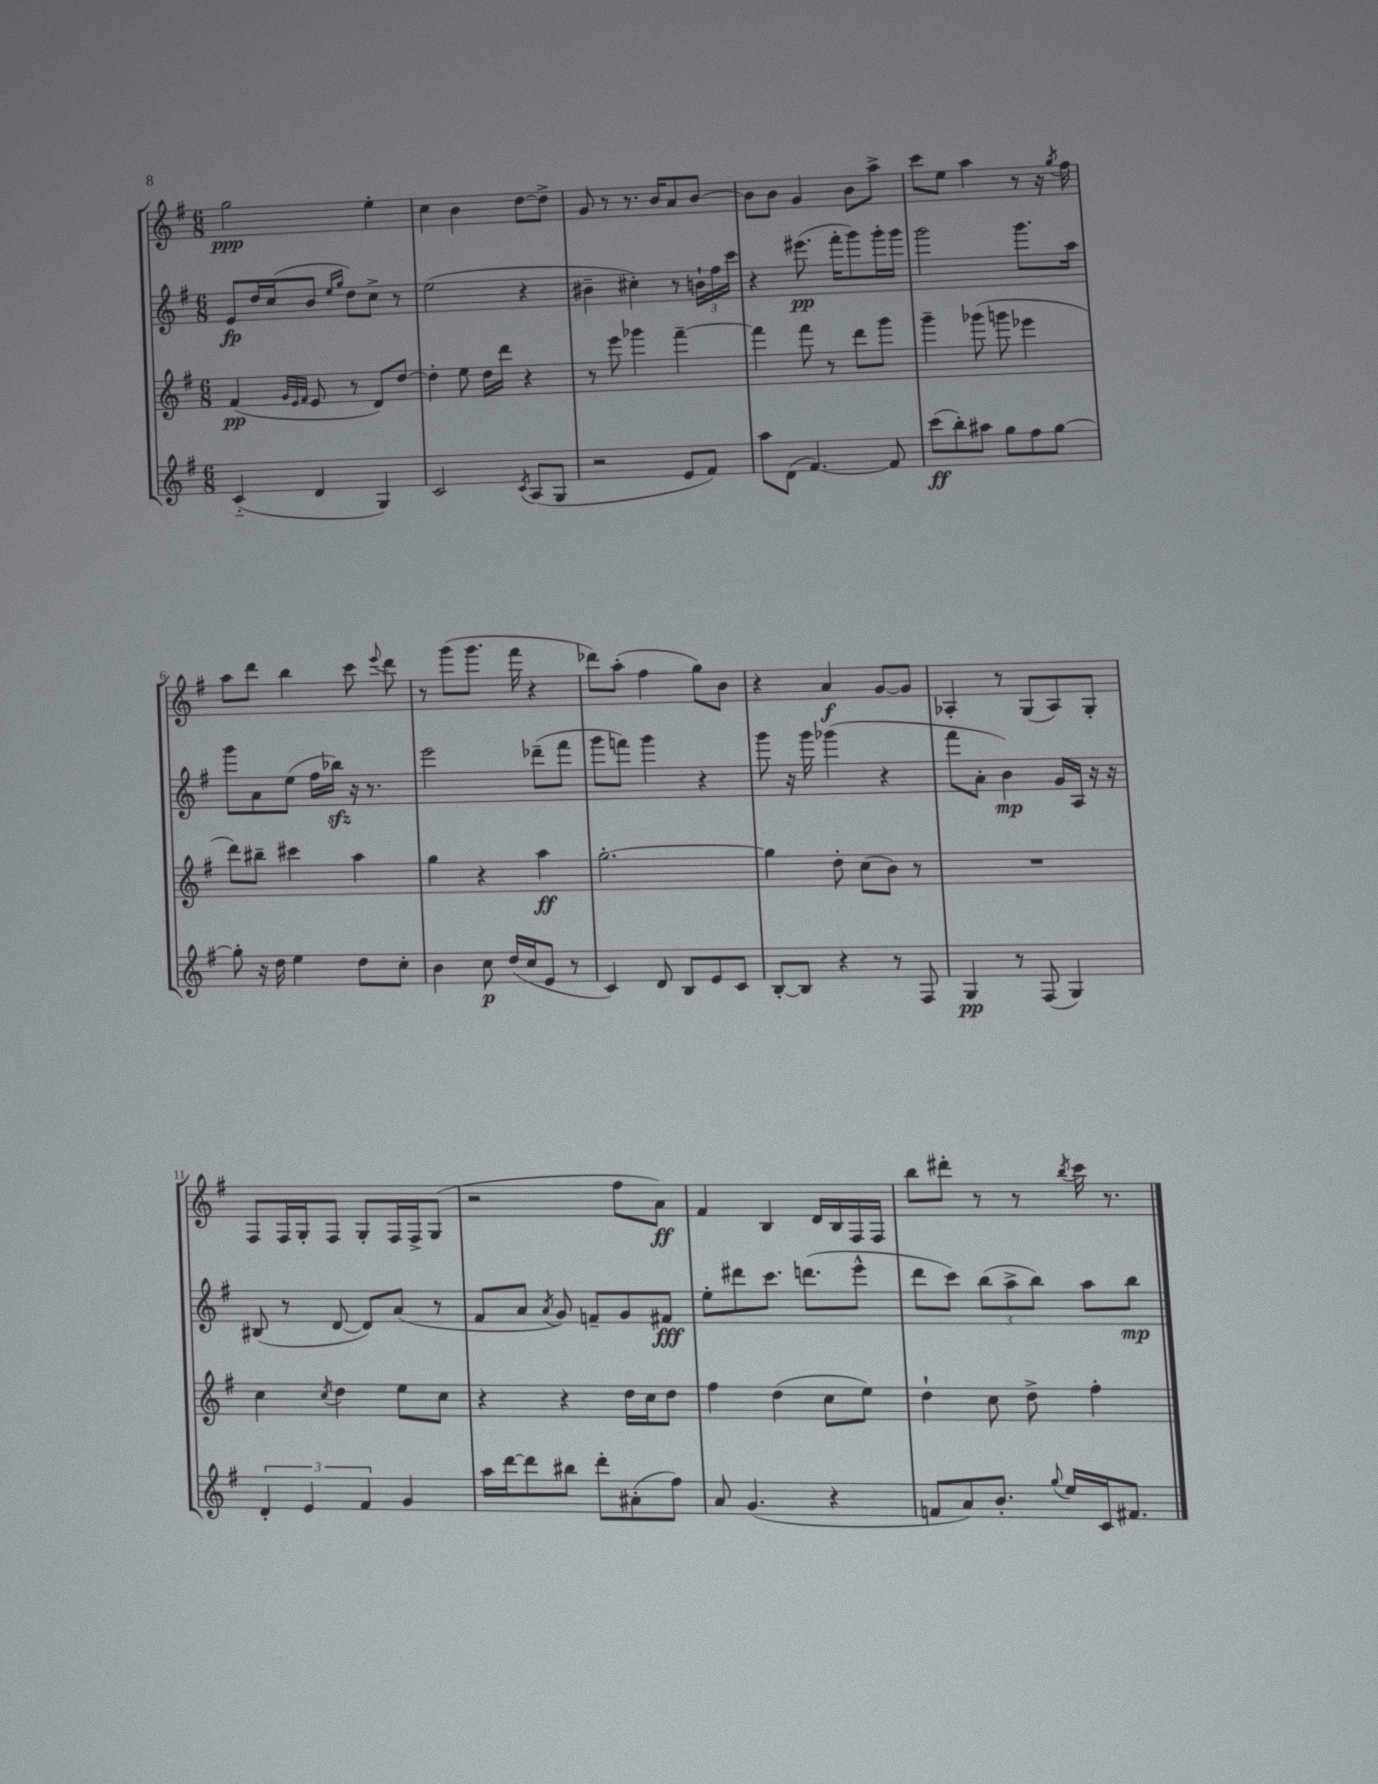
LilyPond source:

<<
\new StaffGroup <<
\new Staff = "s0" {
    \clef treble \key g \major \numericTimeSignature \time 6/8
    \autoBeamOff g''2\ppp e''4-. |
    c''4 b'4 d''8[~ d''8]-> |
    g'8 r8 r8. b'16[ a'8 b'8]~ |
    b'8[ b'8] g'4 b'8[ a''8]-> |
    c'''8[ e''8] a''4 r8 r16 \acciaccatura { g''8 } fis''16 |
    a''8[ d'''8] b''4 c'''8 \appoggiatura { e'''8 } d'''8 |
    r8 g'''8[( g'''8.] fis'''16 r4 |
    des'''8[) a''8]-.( fis''4 g''8[) b'8] |
    r4 a'4\f g'8[~ g'8] |
    aes4-. r8 g8[( aes8) g8]-. |
    fis8[ fis16 g16-. fis8] g8[-. fis16 fis16-> g8]( |
    r2 fis''8[ a'8]\ff) |
    fis'4 b4 d'16[ b16 fis16 fis16] |
    b''8[ dis'''8]-. r8 r8 \acciaccatura { b''8 } c'''16 r8. \bar "|." |
}
\new Staff = "s1" {
    \clef treble \key g \major \numericTimeSignature \time 6/8
    \autoBeamOff e'8[\fp d''16 c''16( b'8] \grace { e''16[ g''16] } d''8[) c''8]-> r8 |
    e''2( r4 |
    bis'4-- cis''4-.) r8 \tuplet 3/2 { b'16[-! fis''16 c'''16] } |
    r4 eis'''8.\pp( fis'''16[-. g'''8) g'''16-. g'''16] |
    g'''2 g'''8.[ a''16] |
    g'''8[ a'8 e''8]( fis''16[ bes''16]\sfz) r16 r8. |
    e'''2 des'''8[--( fis'''8] |
    g'''8[ f'''8]) g'''4 r4 |
    g'''8 r16 g'''16 ges'''4( r4 |
    fis'''8[ a'8]-. b'4\mp) g'16[ a16] r16 r16 |
    bis8( r8 d'8~ d'8[) a'8]( r8 |
    fis'8[ a'8] \acciaccatura { a'8 } g'8) f'8[-- g'8 fis'8]\fff |
    e''8[-. dis'''8 c'''8.] d'''8.[( e'''8]-^ |
    d'''8[ c'''8]) \tuplet 3/2 { b''8[( a''8-> b''8]) } a''8[ b''8]\mp \bar "|." |
}
\new Staff = "s2" {
    \clef treble \key g \major \numericTimeSignature \time 6/8
    \autoBeamOff fis'4\pp( \grace { g'32[ e'32 fis'32] } e'8 r8 d'8[) d''8]~ |
    d''4-. e''8 d''16[ d'''16] r4 |
    r8 e'''8 ges'''4 fis'''4~-- |
    fis'''4 fis'''8 r8 d'''8[ g'''8] |
    g'''4-- ges'''8( g'''8 ees'''4 |
    d'''8[) bis''8]-- cis'''4 a''4 |
    g''4 r4 a''4\ff |
    g''2.~-. |
    g''4 d''8-. c''8[( b'8]) r8 |
    R2. |
    c''4 \acciaccatura { c''8 } d''4 e''8[ c''8] |
    r4 r4 d''16[ c''16 d''8] |
    fis''4 d''4( c''8[ e''8]) |
    d''4-! c''8 d''8-> fis''4-. \bar "|." |
}
\new Staff = "s3" {
    \clef treble \key g \major \numericTimeSignature \time 6/8
    \autoBeamOff c'4-_( d'4 g4) |
    c'2 \acciaccatura { c'8 } a8[( g8] |
    r2 e'8[ fis'8]) |
    a''8[ d'8]( fis'4.~) fis'8 |
    c'''8[\ff( b''8-.) ais''8] g''8[ fis''8 g''8]~ |
    g''8-. r16 d''16 e''4 d''8[ c''8]-. |
    b'4 c''8\p d''16[( c''16 e'8] r8 |
    c'4) d'8 b8[ e'8 c'8] |
    b8[~-. b8] r4 r8 fis8 |
    g4\pp r8 fis8( g4) |
    \tuplet 3/2 { d'4-. e'4 fis'4 } g'4 |
    a''16[ d'''16~ d'''8 bis''8] d'''8[-. ais'8-.( fis''8]) |
    a'8 g'4.( r4 |
    f'8[ a'8) b'8.]-. \appoggiatura { g''8 } e''16[ c'16 fis'8.] \bar "|." |
}
>>
>>
